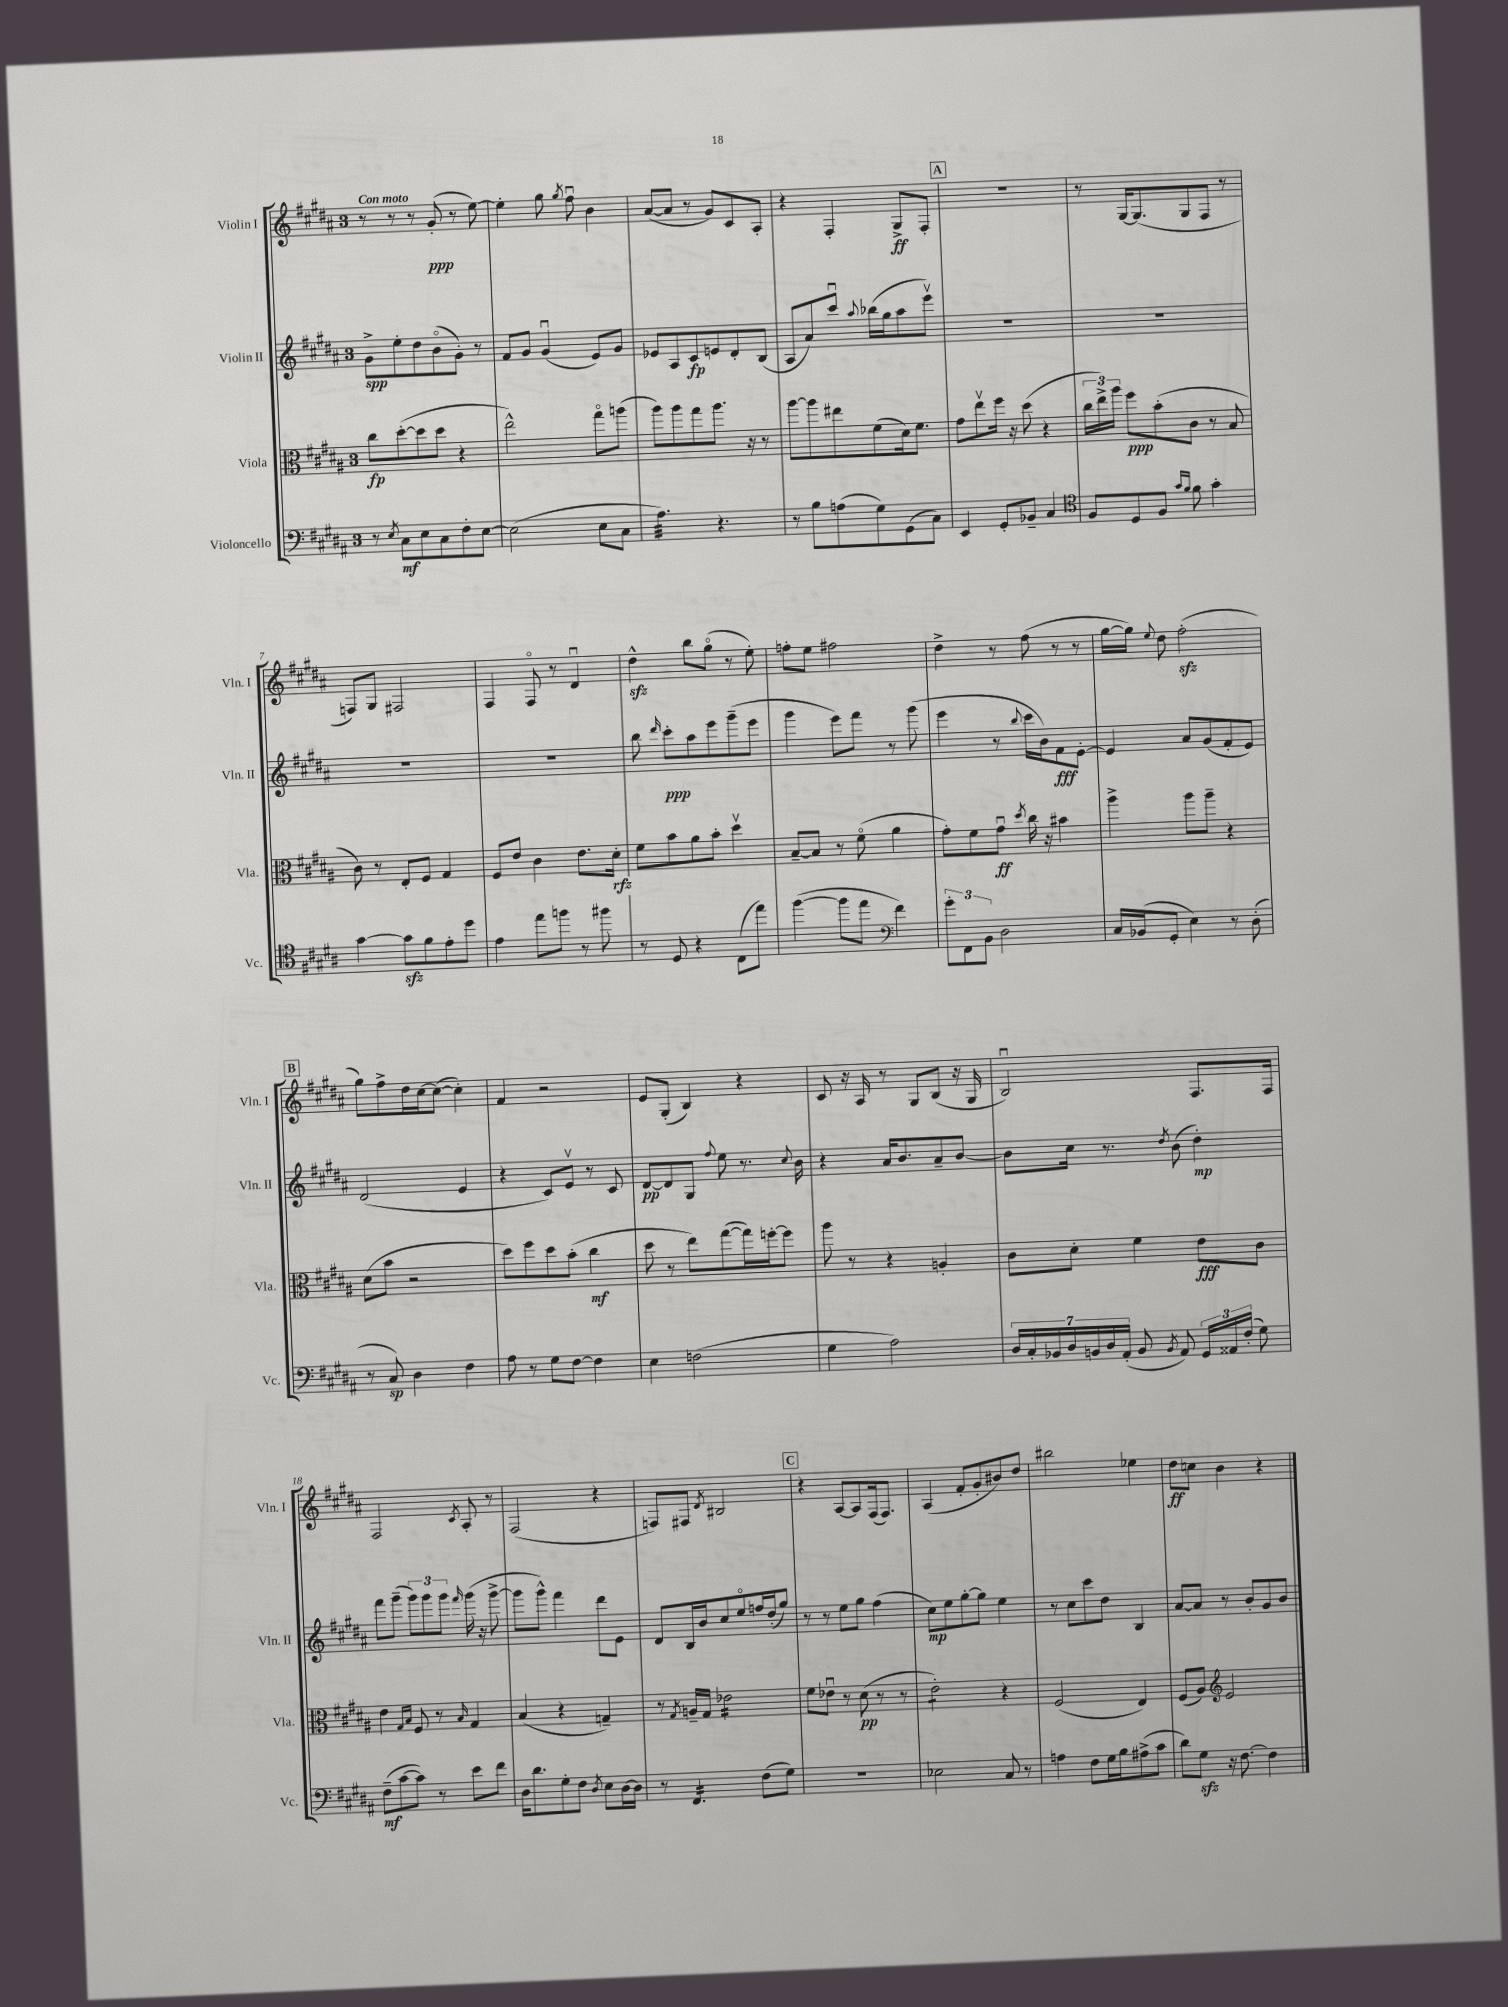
<<
\new StaffGroup <<
\new Staff = "s0" \with { instrumentName = "Violin I" shortInstrumentName = "Vln. I" } {
    \clef treble \key b \major \once \override Staff.TimeSignature.style = #'single-digit \time 3/4 \tempo "Con moto"
    \autoBeamOff r8 r8 r8 gis'8-.\ppp( r8 e''8~) |
    e''4-. gis''8 \acciaccatura { gis''8 } fis''8\downbow b'4 |
    ais'8[~( ais'8] r8 gis'8[) cis'8 ais8]-. |
    r4 fis4-. gis8[->\ff fis8]-. |
    \mark \markup { \box "A" } R2. |
    r8 gis16[~ gis8.( gis8 fis8] r8 |
    f8[) gis8] fis2 |
    fis4 fis8\flageolet r8 dis'4\downbow |
    dis''4-^\sfz b''8[ gis''8]\flageolet( r8 e''8-.) |
    f''8[-. e''8] fis''2 |
    dis''4-> r8 fis''8( r8 r8 |
    gis''16[~ gis''16]) \appoggiatura { e''8 } dis''8 fis''2-.\sfz( |
    \mark \markup { \box "B" } gis''8[) fis''8-> dis''16 cis''16~ cis''8]~( cis''4-.) |
    fis'4 r2 |
    e'8[ gis8]-.( b4) r4 |
    cis'8 r16 ais16 r8 gis8[ b8]( r16 gis16 |
    b2\downbow) fis8.[ fis16] |
    fis2 \acciaccatura { cis'8 } ais8-. r8 |
    fis2( r4 |
    f8[) fis8] \acciaccatura { dis'8 } bis2 |
    \mark \markup { \box "C" } r4 ais8[~ ais8 fis16( fis8.]) |
    ais4( fis'8[-. gis'8-. bis'8) dis''8] |
    bis''2 ees''4 |
    dis''8[\ff c''8] b'4 r4 \bar "|." |
}
\new Staff = "s1" \with { instrumentName = "Violin II" shortInstrumentName = "Vln. II" } {
    \clef treble \key b \major \once \override Staff.TimeSignature.style = #'single-digit \time 3/4
    \autoBeamOff gis'8[->\spp e''8-. dis''8 b'8\flageolet( gis'8]-.) r8 |
    fis'8[ gis'8] gis'4\downbow( e'8[) gis'8] |
    ees'8[ ais8 cis'8\fp e'8 dis'8-. b8]( |
    ais8[ ais'8) cis'''8]\downbow \appoggiatura { ais''8 } bes''16[( gis''16 ais''8 e'''8]\upbow) |
    \mark \markup { \box "A" } R2. |
    R2. |
    R2. |
    R2. |
    b''8 \grace { dis'''16 } cis'''8[-.\ppp ais''8 e'''8 gis'''8--( e'''8] |
    gis'''4 e'''8[) fis'''8] r8 gis'''8( |
    e'''4 r8 \appoggiatura { b''8 } cis'''16[ b'16) fis'8\fff e'8]~-. |
    e'4 ais'8[ gis'8( fis'8-. e'8]) |
    \mark \markup { \box "B" } dis'2( e'4 |
    r4 cis'8[) e'8]\upbow r8 cis'8 |
    dis'8[~\pp dis'8 gis8] \appoggiatura { fis''8 } e''8 r8. \appoggiatura { cis''8 } b'16 |
    r4 ais'16[ b'8. ais'8-- b'8]~ |
    b'8[ cis''16] r8. \acciaccatura { dis''8 } b'8( dis''4-.\mp) |
    fis'''8[ gis'''8]--( \tuplet 3/2 { gis'''8[) gis'''8 gis'''8] } \grace { fis'''16 } gis'''16( r16 gis'''8~-> |
    gis'''8[ gis'''8]-^) fis'''4 dis'''8[ e'8] |
    dis'8[ b16 b'16 cis''8 e''8\flageolet f''16 dis''16-.( gis''8]) |
    \mark \markup { \box "C" } r8 r8 e''8[ gis''8] fis''4( |
    cis''8[\mp) e''8 gis''8~-. gis''8] e''4 |
    r8 cis''8[ cis'''8 dis''8] b4 |
    ais'8[~ ais'8] r8 b'8[-. gis'8 b'8] \bar "|." |
}
\new Staff = "s2" \with { instrumentName = "Viola" shortInstrumentName = "Vla." } {
    \clef alto \key b \major \once \override Staff.TimeSignature.style = #'single-digit \time 3/4
    \autoBeamOff cis''8[\fp dis''8~-.( dis''8 dis''8] r4 |
    e''2-^) gis''8[\flageolet a''8]( |
    ais''8[) ais''8 gis''8 ais''8.] r16 r8 |
    ais''8[~ ais''8 eis''8 fis'8( dis'16) fis'8.] |
    \mark \markup { \box "A" } gis'8[ e''8\upbow fis''16] r16 dis''8( r4 |
    \tuplet 3/2 { cis''16[ e''16->) ais''16] } fis''8[\ppp b'8-.( cis'8] r8 b8 |
    cis'8) r8 e8[-. fis8] gis4 |
    fis8[ e'8] cis'4 e'8.[ dis'16]-.\rfz |
    fis'8[ b'8 ais'8 b'8]-. dis''4\upbow |
    b8[~-- b8] r8 fis'8\flageolet( ais'4 |
    gis'8[-.) fis'8 gis'8]\downbow\ff \acciaccatura { dis''8 } cis''16 r16 bis'4 |
    ais''4-> ais''8[ ais''8]-- r4 |
    \mark \markup { \box "B" } dis'8[( b'8] r2 |
    dis''8[) fis''8 dis''8 b'8]-.( cis''4\mf |
    dis''8 r8 e''8[) gis''8~( gis''16) f''16~-. f''8] |
    ais''8 r8 r4 a4-. |
    cis'8[ dis'8]-. fis'4 e'8[\fff cis'8] |
    e'4 \grace { gis16[ b16] } fis8 r8 \grace { b16 } gis4 |
    b4( r4 g4--) |
    r8 \acciaccatura { gis8 } a16[-- gis16] ees'2:16 |
    \mark \markup { \box "C" } fis'8[ ees'8]\downbow r8 dis'8\pp( r8 r8 |
    e'2:8-.) r4 |
    fis2( e4) |
    fis8[( ais8]) \clef treble e'2 \bar "|." |
}
\new Staff = "s3" \with { instrumentName = "Violoncello" shortInstrumentName = "Vc." } {
    \clef bass \key b \major \once \override Staff.TimeSignature.style = #'single-digit \time 3/4
    \autoBeamOff r8 \acciaccatura { e8 } cis8[\mf e8 cis8 fis8-. e8]~ |
    e2( e8[ cis8] |
    ais4.:32) r4. |
    r8 b8[ a8( gis8) gis,8( cis8]) |
    \mark \markup { \box "A" } e,4 gis,8[-. bes,8]-- cis4 |
    \clef tenor fis8[ dis8 fis8] \grace { gis'16[ fis'16] } fis'8 gis'4-. |
    gis'4~ gis'8[\sfz fis'8 e'8-. dis''8] |
    e'4 e''8[ f''8] r8 fis''8 |
    r8 dis8 r4 cis8[( e''8]) |
    fis''4~( fis''8[ e''8] \clef bass fis'4) |
    \tuplet 3/2 { gis'8[-. fis,8 b,8] } dis2 |
    cis16[ bes,16( gis,8]-. e4) r8 dis8-.( |
    \mark \markup { \box "B" } r8 cis8\sp) dis4 fis4 |
    ais8 r8 gis8[ fis8]~ fis4 |
    e4 f2( |
    gis4 ais2) |
    \tuplet 7/4 { dis16[ cis16-. bes,16 dis16 b,16 dis16 ais,16]-.( } b,8 \acciaccatura { b,8 } ais,8) \tuplet 3/2 { gis,16[ aisis,16 fis16]-.( } gis8) |
    fis8[--\mf( cis'8~ cis'8]) r8 e'8[ fis'8] |
    dis16[ dis'8. gis8-. fis8] \acciaccatura { dis8 } e8[ dis16~ dis16] |
    r8 fis,4.:16 fis8[( gis8]) |
    \mark \markup { \box "C" } R2. |
    ees2 cis8 r8 |
    a4 fis8[ gis16 b16 ais8->( cis'8] |
    dis'8[) gis8]\sfz r16 fis8.~ fis4 \bar "|." |
}
>>
>>
